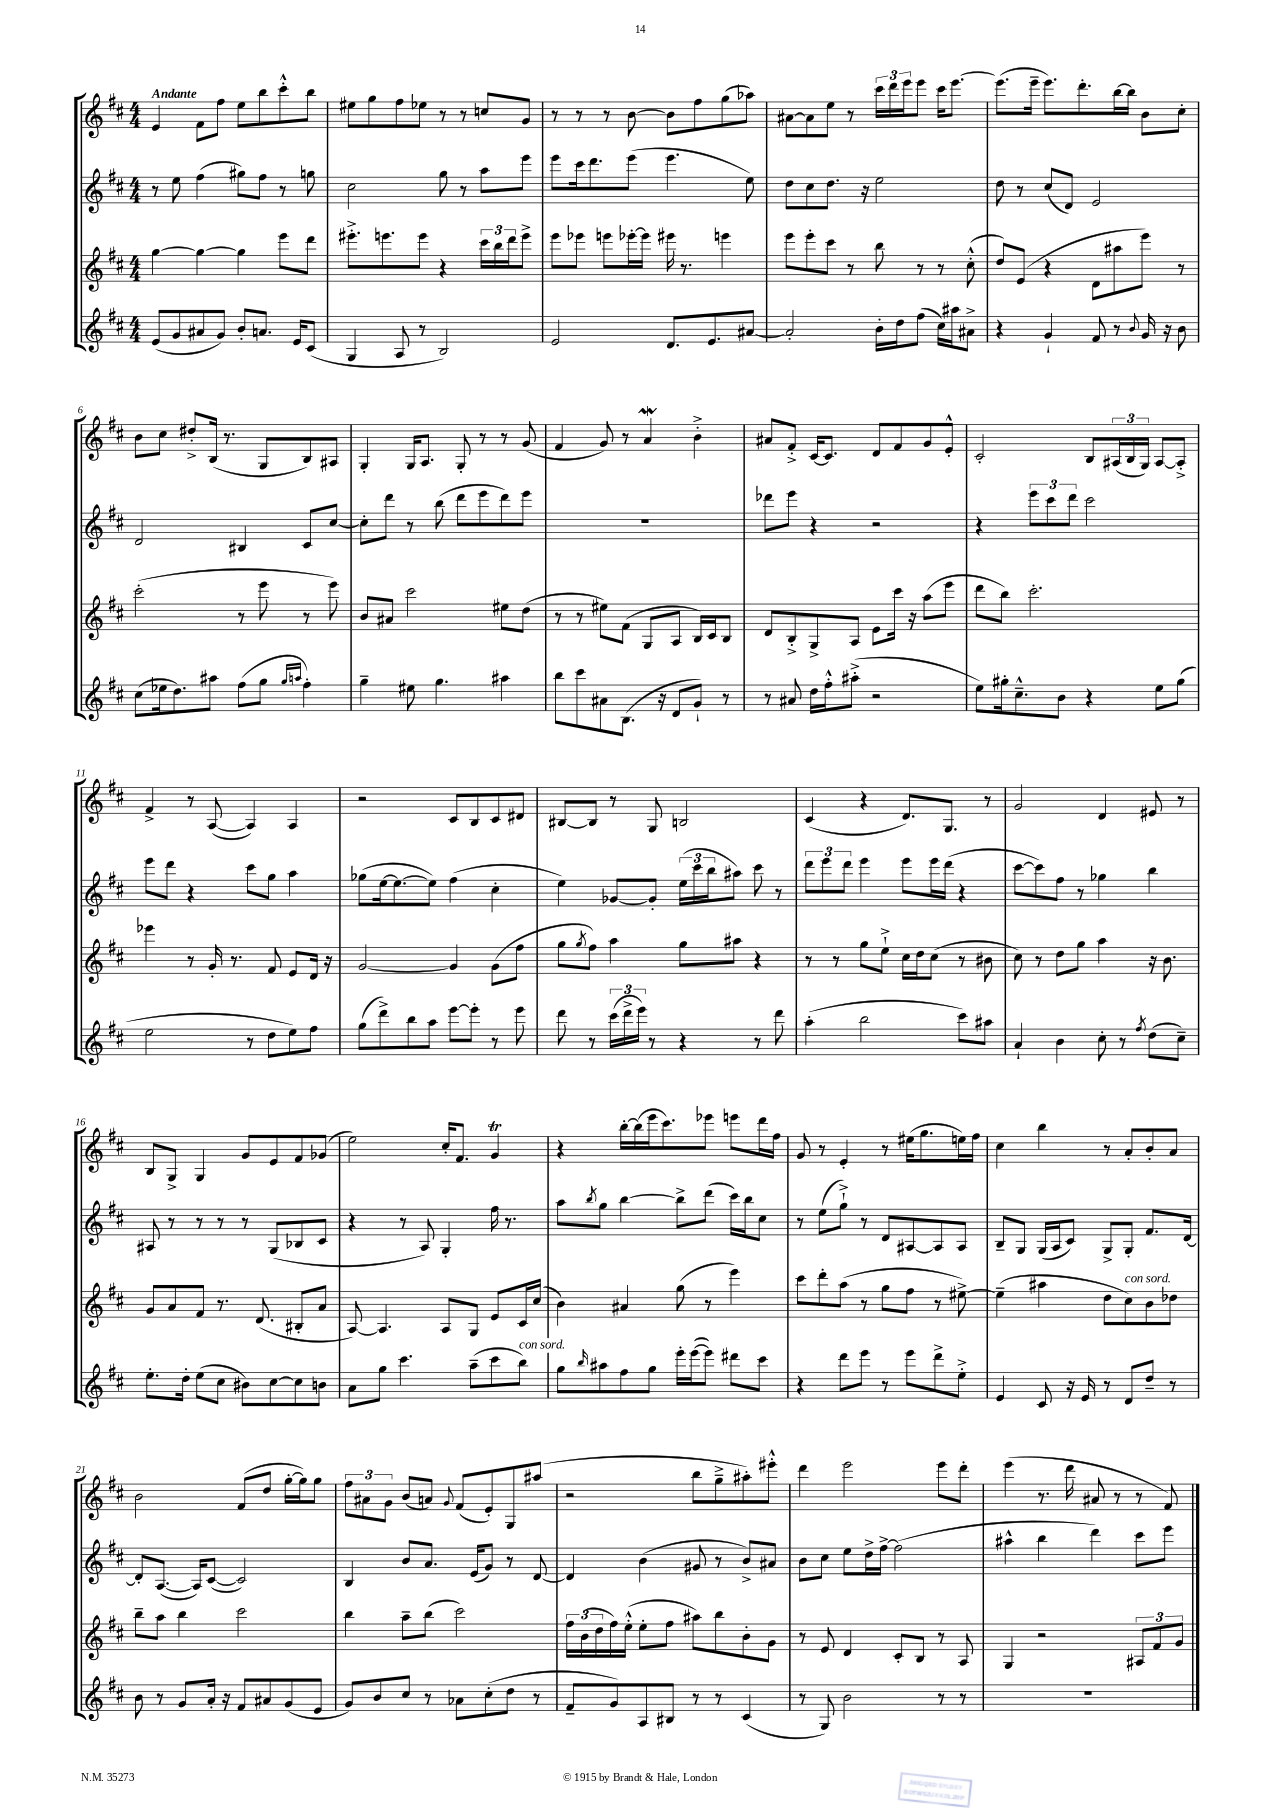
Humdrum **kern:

**kern	**kern	**kern	**kern
*part4	*part3	*part2	*part1
*staff4	*staff3	*staff2	*staff1
*clefG2	*clefG2	*clefG2	*clefG2
*k[f#c#]	*k[f#c#]	*k[f#c#]	*k[f#c#]
*M4/4	*M4/4	*M4/4	*M4/4
=1	=1	=1	=1
!	!	!	!LO:TX:a:B:t=Andante
(8e/L	[4gg\	8r	4e/
8g/	.	8ee\	.
8a#X/	4gg\_	(4ff#\	8f#\L
8g/J)	.	.	8ff#\J
8b'/L	4gg\]	8gg#X\L)	8ee\L
8.an/J	.	8ff#\J	8bb\
.	8eee\L	8r	8ccc#'^^\
16e/KL	.	.	.
(8c#/J	8ddd\J	8ggn\	8bb\J
=2	=2	=2	=2
4G/	8.eee#X'^\L	2cc#\	8ee#X\L
.	.	.	8gg\
.	8.eeen\	.	.
8A/	.	.	8ff#\
8r	8eee\J	.	8ee-X\J
2B/)	4r	8gg\	8r
.	.	8r	8r
.	24ccc#\LL	8aa\L	8ccn/L
.	24bb\	.	.
.	24ddd\J	.	.
.	8eee^\J	8eee\J	8g/J
=3	=3	=3	=3
2e/	8eee\L	8eee\L	8r
.	8eee-X\J	16ccc#\k	8r
.	.	8.ddd\	.
.	8eeen\L	.	8r
.	[16eee-X'\L	(8eee\J	[8b\
.	16eee-\JJ]	.	.
8.d/L	16eee#X\	4.eee\	8b\L]
.	8.r	.	.
.	.	.	8ff#\
8.e/	.	.	.
.	4eeen\	.	(8gg\
[8a#X/J	.	8ee\)	8aa-X\J)
=4	=4	=4	=4
2a#'/]	8eee\L	8dd\L	[8a#X\L
.	8eee'\	8cc#\	8a#\]
.	8ccc#\J	8.dd\J	8ee\J
.	8r	.	8r
.	.	16r	.
16b'\LL	8bb\	2ee\	24ccc#\LL
.	.	.	24ddd\
16dd\J	.	.	.
.	.	.	24eee\J
(8ff#\J	8r	.	8eee\J
16cc#\LL)	8r	.	16ccc#\KL
16aa#X\J	.	.	[8.eee\J
8a#X^\J	(8cc#'^^\	.	.
=5	=5	=5	=5
4r	8dd/L)	8dd\	(8.eee\L]
.	(8e/J	8r	.
.	.	.	16eee~\Jk
4g`/	4r	(8cc#/L	8.eee\L)
.	.	8d/J)	.
.	.	.	8.ddd'\
8f#/	8d\L	2e/	.
8r	8aa#X\	.	[16bb\L
.	.	.	16bb\JJ]
8qqb/	.	.	.
16g/	8eee\J)	.	8b\L
16r	.	.	.
8b\	8r	.	8cc#'\J
!!LO:LB:g=z
=6	=6	=6	=6
(8cc#\L	(2ccc#'\	2d/	8b\L
16ee-X\k	.	.	8cc#\J
8.dd\)	.	.	.
.	.	.	8dd#X'^/L
8aa#X\J	.	.	(16B/Jk
.	.	.	8.r
(8ff#\L	8r	4B#X/	.
8gg\J	8eee\	.	8G/L
16qqgg/LL	.	.	.
16qqaan/JJ	.	.	.
4ff#'\)	8r	8c#/L	8B/)
.	8eee\)	[8cc#/J	8A#X/J
=7	=7	=7	=7
4gg~\	8b/L	8cc#'\L]	4G'/
.	8a#X/J	8ddd\J	.
8ee#X\	2ccc#\	8r	16G/KL
.	.	.	8.A/J
4.gg\	.	(8bb\	.
.	.	8ddd\L	8G'/
.	.	8eee\	8r
4aa#X\	8ee#X\L	8ddd\)	8r
.	(8dd\J	8eee\J	(8g/
=8	=8	=8	=8
8bb\L	8r	1r	4f#/
8ccc#\	8r	.	.
8a#X\	8ee#X\L)	.	8g/)
(8.B\J	(8f#\J	.	8r
.	8G/L	.	4aW/
16r	.	.	.
8d/L	8A/J	.	.
8g`/J)	16B/LL)	.	4b'^\
.	16c#/J	.	.
8r	8B/J	.	.
=9	=9	=9	=9
8r	8d/L	8ddd-X\L	8a#X/L
8a#X/	8B'^/	8eee\J	8f#'^/J
16dd\LL	8G^/	4r	[16c#/KL
16ff#'^^\J	.	.	8.c#/J]
(8aa#X'^\J	8A/J	.	.
2r	8e\L	2r	8d/L
.	16ccc#\Jk	.	8f#/
.	16r	.	.
.	(8aa\L	.	8g/
.	8eee\J	.	8e'^^/J
=10	=10	=10	=10
8ee\L)	8ddd\L	4r	2c#'/
16gg#X'\k	8bb\J)	.	.
8.cc#~^^\	.	.	.
.	2.ccc#'\	12eee\L	.
.	.	12ccc#\	.
8b\J	.	.	.
.	.	12ddd\J	.
4r	.	2ccc#\	8B/L
.	.	.	(24A#X/L
.	.	.	24B/
.	.	.	24G/JJ)
8ee\L	.	.	[8A#/L
(8gg#\J	.	.	8A#'^/J]
!!LO:LB:g=z
=11	=11	=11	=11
2ee\	4eee-X\	8eee\L	4f#^/
.	.	8ddd\J	.
.	8r	4r	8r
.	16g'/	.	([8A/
.	8.r	.	.
8r	.	8ccc#\L	4A/])
8dd\L	8f#/	8gg\J	.
8ee\)	8e/L	4aa\	4A/
8ff#\J	16d/Jk	.	.
.	16r	.	.
=12	=12	=12	=12
(8gg\L	[2g/	(8gg-X\L	2r
8ddd^\)	.	[16ee\k	.
.	.	8.ee\_	.
8bb\	.	.	.
8aa\J	.	8ee\J])	.
[8eee\L	4g/]	(4ff#\	8c#/L
8eee'\J]	.	.	8B/
8r	(8g\L	4cc#'\	8c#/
8eee\	8ff#\J	.	8d#X/J
=13	=13	=13	=13
8ddd\	8gg\L	4ee\)	[8B#X/L
.	8qgg/	.	.
8r	8ff#\J)	.	8B#/J]
(24ccc#\LL	4aa\	[8g-X/L	8r
24ddd^\	.	.	.
24eee\JJ)	.	.	.
8r	.	8g-'/J]	8G/
4r	8gg\L	(24ee\LL	2Bn/
.	.	24ccc#\	.
.	.	24bb\J	.
.	8aa#X\J	8aa#X\J)	.
8r	4r	8ccc#\	.
8ddd\	.	8r	.
=14	=14	=14	=14
(4aa'\	8r	12ddd\L	(4c#/
.	.	12eee\	.
.	8r	.	.
.	.	12ddd\J	.
2bb\	8gg\L	4eee\	4r
.	8ee`^\J	.	.
.	16cc#\LL	8eee\L	8.d/L)
.	16dd\J	.	.
.	(8cc#\J	16eee\L	.
.	.	(16ddd\JJ	8.G/J
8ccc#\L)	8r	4r	.
8aa#X\J	8b#X\	.	8r
=15	=15	=15	=15
4a`/	8cc#\)	[8ccc#\L	2g/
.	8r	8ccc#\])	.
4b\	8dd\L	8ff#\J	.
.	8gg\J	8r	.
8cc#'\	4aa\	4gg-X\	4d/
8r	.	.	.
8qff#/	.	.	.
(8dd\L	16r	4bb\	8e#X/
.	8.b\	.	.
8cc#~\J)	.	.	8r
!!LO:LB:g=z
=16	=16	=16	=16
8.ee'\L	8g/L	8A#X/	8B/L
.	8a/	8r	8G^/J
16dd'\Jk	.	.	.
(8ee\L	8f#/J	8r	4G/
8cc#\J	8.r	8r	.
8b#X\L)	.	8r	8g/L
.	(8.d/	.	.
[8cc#\	.	(8G/L	8e/
8cc#\]	8B#X'/L	8B-X/	8f#/
8bn\J	8a/J	8c#/J	(8g-X/J
=17	=17	=17	=17
8a\L	[8A/)	4r	2ee\)
8gg\J	4.A/]	.	.
4.ccc#\	.	8r	.
.	.	8A/)	.
.	8A/L	4G'/	16cc#'/KL
.	.	.	8.f#/J
(8aa~\L	8G/J	.	.
8ccc#\	8e/L	16ff#\	4gT/
.	.	8.r	.
!LO:TX:a:i:t=con sord.	!	!	!
8bb\J)	16c#/L	.	.
.	(16cc#/JJ	.	.
=18	=18	=18	=18
8gg\L	4b\)	8aa\L	4r
16qqbb/	.	8qbb/	.
8aa#X\	.	8gg\J	.
8ff#\	4a#X/	[4bb\	[16bb'\LL
.	.	.	(16bb\]
8gg\J	.	.	16eee\J
.	.	.	8.ccc#\)
16eee'\LL	(8gg\	8bb^\L]	.
([16eee\J	.	.	.
8eee\J])	8r	(8ddd\J	8eee-X\J
8ddd#X\L	4eee\)	16ccc#\LL)	8eeen\L
.	.	16bb\J	.
8ccc#\J	.	8cc#\J	16ddd\L
.	.	.	16ff#\JJ
=19	=19	=19	=19
4r	8ccc#\L	8r	8g/
.	8ddd'\	(8ee\L	8r
8ddd\L	(8aa\J	8gg`^\J)	4e'/
8eee\J	8r	8r	.
8r	8gg\L	8d/L	8r
8eee\L	8ff#\J	[8A#X/	(16ee#X\KL
.	.	.	8.gg\
8ddd^\	8r	8A#/]	.
8ee'^\J	[8ee#X^\)	8A#/J	16een\L)
.	.	.	16ff#\JJ
=20	=20	=20	=20
4e/	(4ee#~\]	8B~/L	4cc#\
.	.	8G/J	.
8c#/	4aa#X\	(16G/LL	4bb\
.	.	16A/J	.
16r	.	8c#/J)	.
16e/	.	.	.
8r	8dd\L	8G^/L	8r
!	!LO:TX:a:i:t=con sord.	!	!
8d/L	8cc#\)	8G'/J	8a'/L
8dd~/J	8b\	8.f#/L	8b'/
8r	8dd-X\J	.	8a/J
.	.	[16d/Jk	.
!!LO:LB:g=z
=21	=21	=21	=21
8b\	8bb~\L	8d'/L]	2b\
8r	8aa\J	([8.A/J	.
8g/L	4bb\	.	.
.	.	16A/KL])	.
16a'/Jk	.	([8c#/J	.
16r	.	.	.
8f#/L	2ccc#\	2c#/])	(8f#/L
8a#X/	.	.	8dd/J
(8g/	.	.	[16gg'\LL
.	.	.	16gg\J])
8e/J	.	.	8gg\J
=22	=22	=22	=22
8g/L)	4bb\	4B/	12ff#\L
.	.	.	12a#X\
8b/	.	.	.
.	.	.	12g\J
8cc#/J	8aa~\L	8b/L	(8b/L
8r	(8bb\J	8.a/J	8an/J)
.	.	.	8qqg/
8a-X\L	2ccc#\)	.	(8f#/L
.	.	(16e/KL	.
(8cc#'\	.	8g/J)	8e'/)
8dd\J	.	8r	8G/
8r	.	[8d/	(8aa#X/J
=23	=23	=23	=23
8f#~/L	24ff#\LL	4d/]	2r
.	(24b\	.	.
.	24dd\	.	.
8g/)	16ff#\)	.	.
.	(16ee'^^\JJ	.	.
8A/	8ee'\L	(4b\	.
8B#X/J	8ff#\J	.	.
8r	8aa#X\L)	8g#X/	8bb\L
8r	8bb\	8r	8gg~^\
(4c#/	8b'\	8b^/L)	8aa#X'\)
.	8g\J	8a#X/J	8eee#X'^^\J
=24	=24	=24	=24
8r	8r	8b\L	4ddd\
8G/)	8e/	8cc#\J	.
2b\	4d/	8ee\L	2eee\
.	.	16dd^\L	.
.	.	[16ff#^\JJ	.
.	8c#'/L	(2ff#\]	.
.	8B/J	.	.
8r	8r	.	8eee\L
8r	8A/	.	8ddd'\J
=25	=25	=25	=25
1r	4G/	4aa#X^^\	(4eee\
.	2r	4bb\	8.r
.	.	.	16ddd\
.	.	4ddd\)	8a#X/
.	.	.	8r
.	12A#X/L	8ccc#\L	8r
.	12f#/	.	.
.	.	8eee\J	8f#/)
.	12g/J	.	.
==	==	==	==
*-	*-	*-	*-
